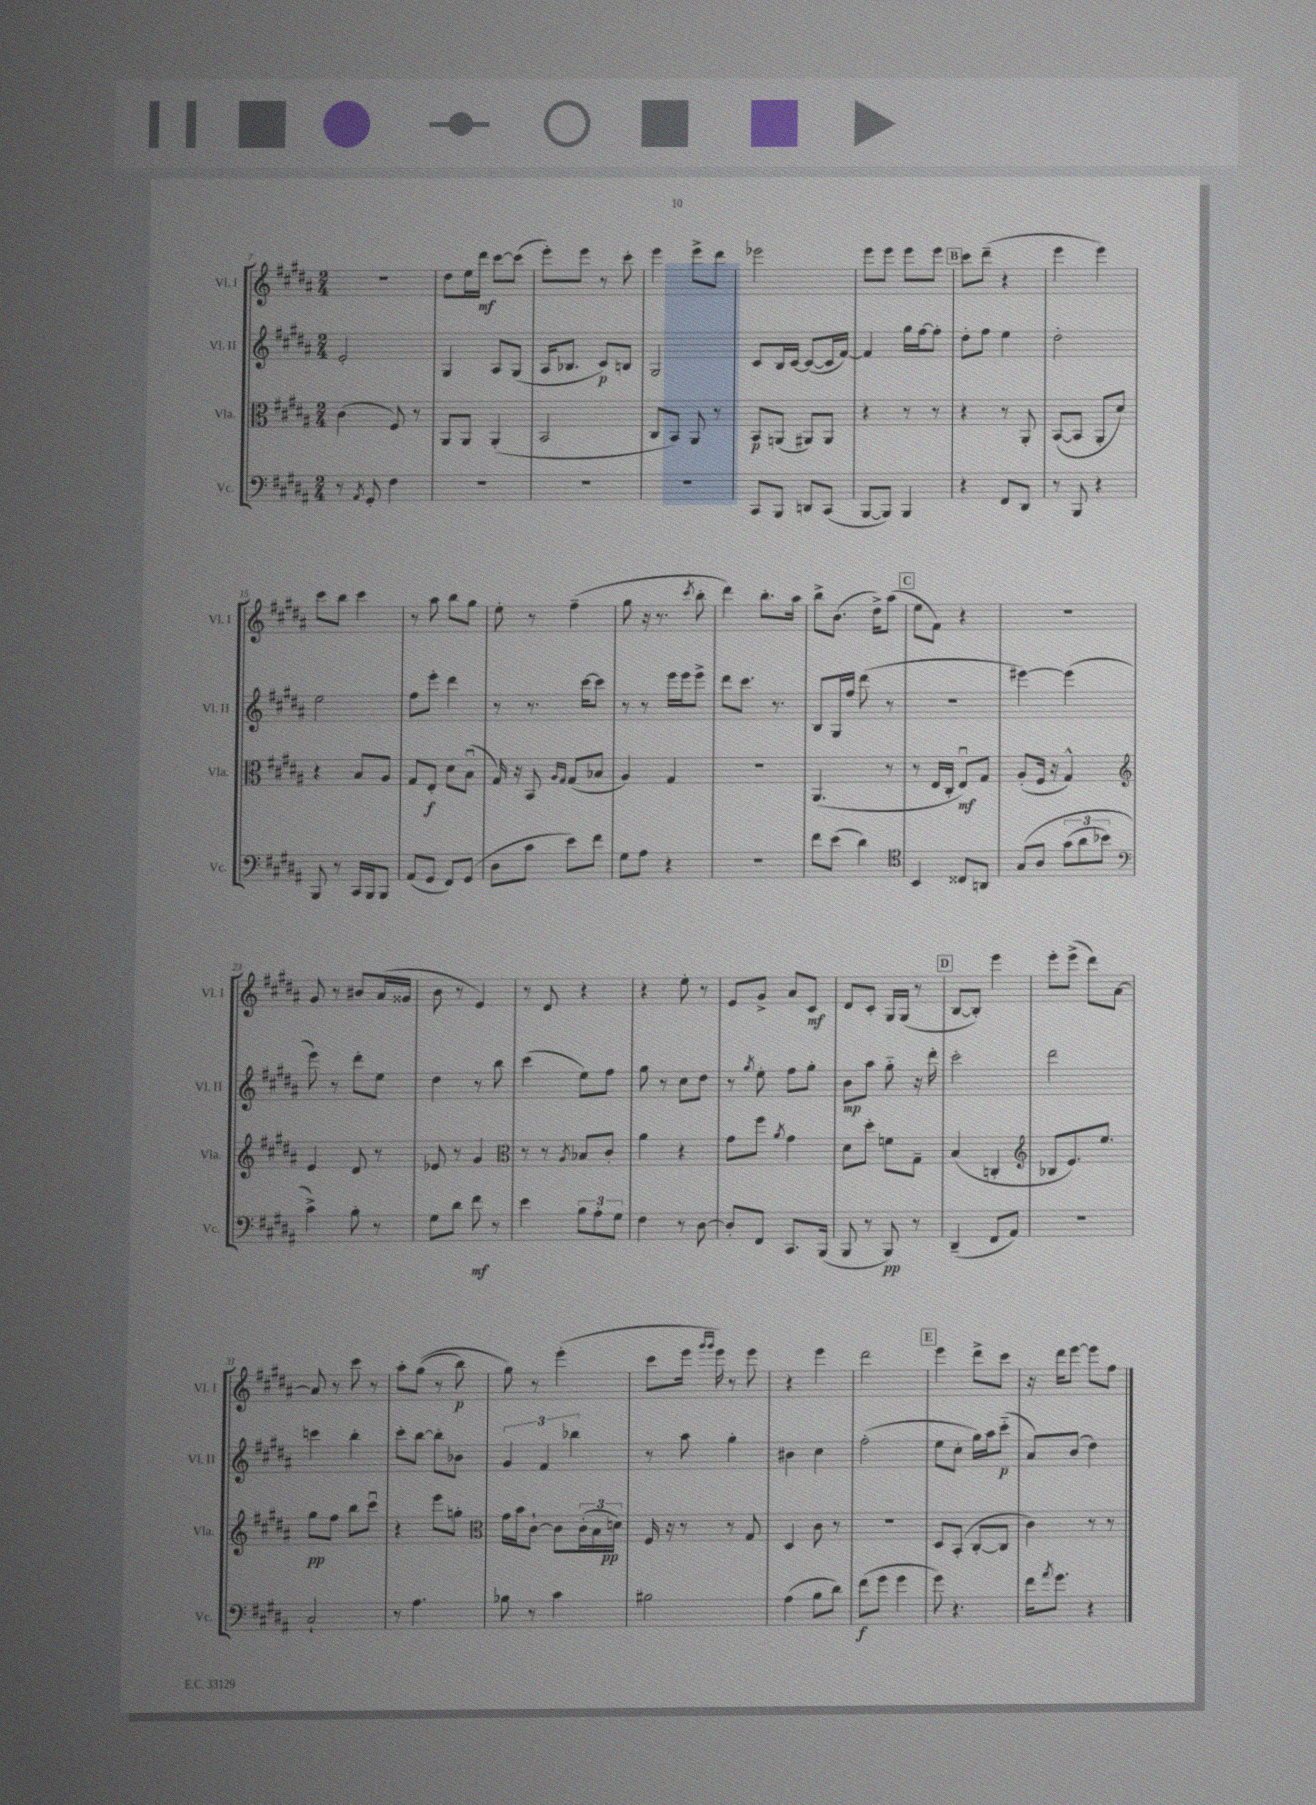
<<
\new StaffGroup <<
\new Staff = "s0" \with { instrumentName = "Vl. I" shortInstrumentName = "Vl. I" } {
    \clef treble \key b \major \numericTimeSignature \time 2/4
    r2 |
    dis''8 e''16 dis'''16\mf cis'''8~ cis'''8( |
    e'''8-.) e'''8 r8 cis'''8-. |
    e'''4 e'''8-> dis'''8 |
    ees'''2 |
    e'''8 e'''8 e'''8 e'''8 |
    \mark \markup { \box "B" } cis'''8 dis'''8--( r4 |
    e'''4 e'''4) |
    cis'''8 b''8 cis'''4 |
    r8 ais''8 b''8 gis''8 |
    e''8-. r8 fis''4--( |
    gis''8 r16 r8. \acciaccatura { cis'''8 } b''8-. |
    dis'''4) b''8.-. ais''16 |
    b''8-> b'8.( dis''16->) ais''8( |
    \mark \markup { \box "C" } e''8 fis'8) r4 |
    r2 |
    gis'8 r8 bis'8 ais'16( gisis'16 |
    b'8 r8 e'4) |
    r8 dis'8 r4 |
    r4 e''8-. r8 |
    e'8 gis'8-> ais'8 cis'8\mf |
    dis'8 cis'8-. gis16 gis16( r8 |
    \mark \markup { \box "D" } b8~ b8-.) e'''4 |
    e'''8-. e'''8->( dis'''8) ais'8~ |
    ais'8 r8 cis'''8 r8 |
    ais''8-. gis''8(\( r8 b''8\p) |
    gis''8\) r8 e'''4-.( |
    cis'''8 e'''16 \grace { gis'''16 gis'''16 } e'''16) r8 e'''8 |
    r4 e'''4 |
    dis'''2 |
    \mark \markup { \box "E" } e'''4 dis'''8-> cis'''8 |
    r16 dis'''16 e'''8~ e'''8 fis''8 \bar "|." |
}
\new Staff = "s1" \with { instrumentName = "Vl. II" shortInstrumentName = "Vl. II" } {
    \clef treble \key b \major \numericTimeSignature \time 2/4
    e'2-. |
    gis4 ais8 gis8( |
    ais16 bes8. cis'8\p) b8 |
    gis2 |
    cis'8 b16 cis'16~ cis'8~( cis'16 fis'16~) |
    fis'4 gis''16 fis''16~ fis''8-. |
    \mark \markup { \box "B" } dis''8-. fis''8 e''4 |
    dis''2-. |
    e''2 |
    fis''8 e'''8-. dis'''4 |
    r8 r8. cis'''16~ cis'''8 |
    r8 r8 e'''16 e'''16 e'''8-> |
    dis'''8 cis'''8. r8. |
    b8 gis16 fis''16 dis'''8( r8 |
    \mark \markup { \box "C" } R2 |
    eis'''4~) eis'''4( |
    e'''8) r8 dis'''8-. e''8 |
    dis''4 r8 b''8 |
    cis'''4( e''8) fis''8 |
    gis''8 r8 cis''8 dis''8 |
    r8 \acciaccatura { gis''8 } e''8-. fis''8 gis''8-. |
    b'8\mp ais''8 gis''8-_ r16 dis'''16-. |
    \mark \markup { \box "D" } cis'''2-. |
    dis'''2 |
    c'''4 b''4-. |
    cis'''8-. b''8~ b''8-. bes'8 |
    \tuplet 3/2 { gis'4 fis'4 bes''4 } |
    r8 ais''8 gis''4-. |
    bis'4 cis''4 |
    fis''2-.( |
    \mark \markup { \box "E" } e''8 cis''8-. gis''16) ais''16 cis'''8-_\p( |
    ais'8) b'8( dis''4) \bar "|." |
}
\new Staff = "s2" \with { instrumentName = "Vla." shortInstrumentName = "Vla." } {
    \clef alto \key b \major \numericTimeSignature \time 2/4
    cis'4( fis8) r8 |
    ais,8 ais,8 ais,4-.( |
    b,2 |
    cis8 b,8) ais,8 r8 |
    b,8\p a,8( ais,8) ais,8 |
    r4 r8 r8 |
    \mark \markup { \box "B" } r4 r8 ais,8-. |
    b,8~( b,8 ais,8-. dis'8) |
    r4 b8 ais8 |
    gis8 e8-.\f dis'8 b8\downbow( |
    gis16) r16 b,8 \grace { ais16 gis16 } gis8( bes8 |
    ais4) gis4 |
    R2 |
    ais,4.( r8 |
    \mark \markup { \box "C" } r8 e16 cis16-. e8\downbow\mf) gis8 |
    ais8-.( fis16 r16 gis4-^) |
    \clef treble e'4 dis'8 r8 |
    ees'8 r8 gis'4 |
    \clef alto r8 r8 \acciaccatura { ais8 } bes8 cis'8-. |
    ais'4 r4 |
    gis'8 fis''8 \acciaccatura { ais'8 } gis'4 |
    dis'8 dis''8-. f'8 gis8-- |
    \mark \markup { \box "D" } b4( c4-. |
    \clef treble bes8 e'8.) e''8. |
    gis''8\pp fis''8 b''8 cis'''8\downbow |
    r4 e'''8 g''8-. |
    \clef alto gis'16 b'16 cis'8~-! cis'8 \tuplet 3/2 { cis'16-.( b16 d'16\pp) } |
    fis16 r16 r8 r8 gis8 |
    dis4 cis'8 r8 |
    R2 |
    \mark \markup { \box "E" } dis8 b,8-.( cis8~-. cis8 |
    cis'4) r8 r8 \bar "|." |
}
\new Staff = "s3" \with { instrumentName = "Vc." shortInstrumentName = "Vc." } {
    \clef bass \key b \major \numericTimeSignature \time 2/4
    r8 \acciaccatura { ais,8 } gis,8-. fis4 |
    R2 |
    R2 |
    R2 |
    cis,8 b,,8 d,8 cis,8( |
    b,,8~ b,,8) b,,4 |
    \mark \markup { \box "B" } r4 fis,8 dis,8 |
    r8 b,,8 r4 |
    b,,8 r8 cis,16 b,,16 b,,8 |
    ais,8( gis,8 fis,8) gis,8( |
    dis8 cis'8 e'8) fis'8 |
    gis8 ais8 r4 |
    r2 |
    fis'8 e'8( dis'4) |
    \mark \markup { \box "C" } \clef tenor b,4 cisis8 a,8 |
    gis8\( ais8 \tuplet 3/2 { gis'8( ais'8 bes'8) } |
    \clef bass cis'4->\) b8-. r8 |
    gis8 dis'8 fis'8\mf r8 |
    e'4 \tuplet 3/2 { b8 ais8-. gis8 } |
    fis4 r8 dis8~ |
    dis8-. fis,8 cis,8. b,,16( |
    b,,8 r8 b,,8\pp) r8 |
    \mark \markup { \box "D" } dis,4--( fis,8 ais,8) |
    R2 |
    cis2-! |
    r8 ais4. |
    bes8 r8 cis'4 |
    bis2 |
    ais4( b8 dis'8) |
    fis'8\f( gis'8 gis'4 |
    \mark \markup { \box "E" } gis'8) r4. |
    fis'16 \acciaccatura { ais'8 } gis'8. r4 \bar "|." |
}
>>
>>
\layout { \context { \Score currentBarNumber = #7 } }
